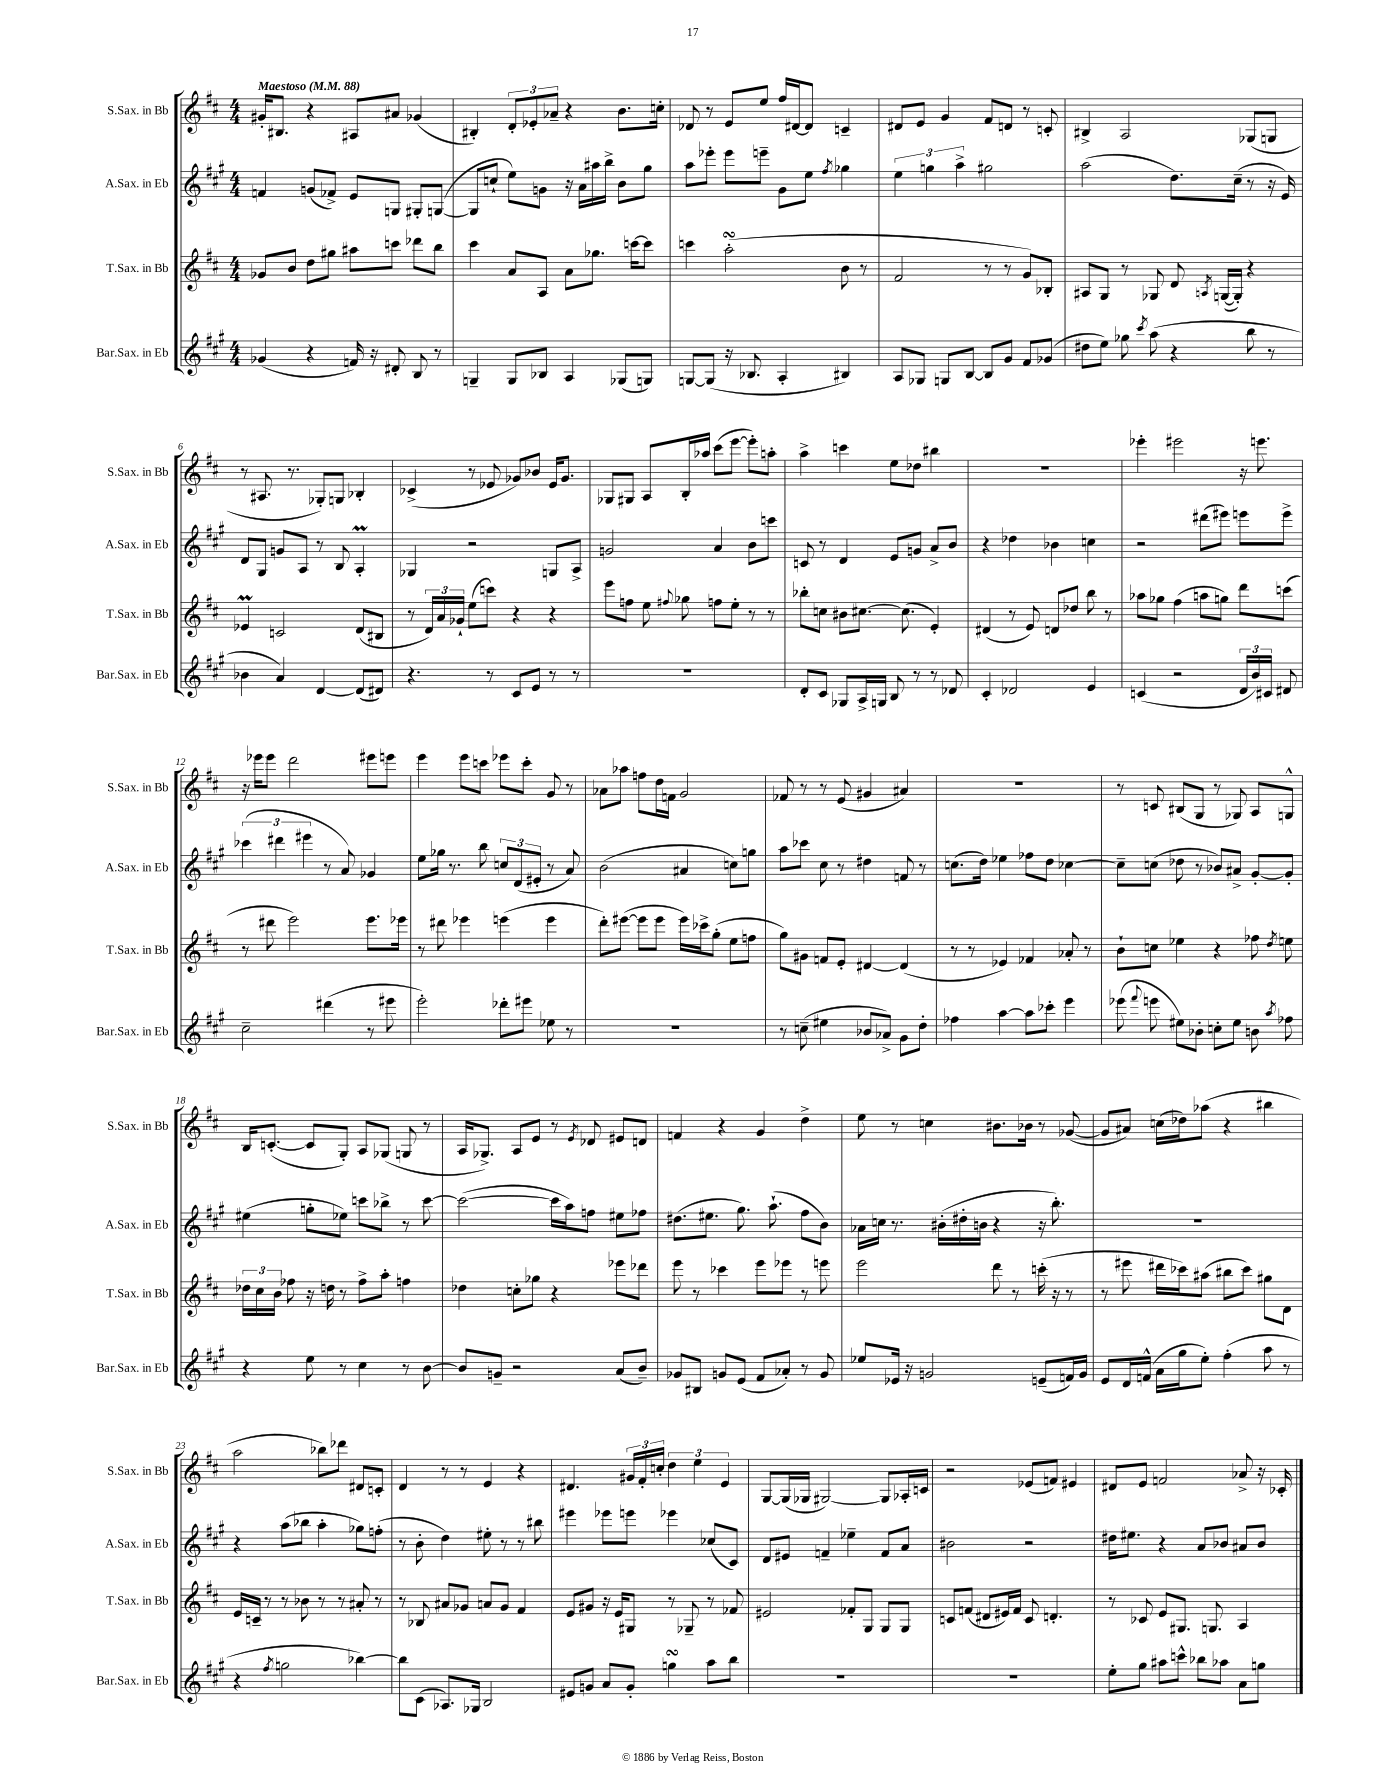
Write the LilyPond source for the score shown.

<<
\new StaffGroup <<
\new Staff = "s0" \with { instrumentName = "S.Sax. in Bb" shortInstrumentName = "S.Sax. in Bb" } {
    \clef treble \key d \major \numericTimeSignature \time 4/4 \tempo "Maestoso" 4 = 88
    \autoBeamOff gis'16[-. bis8.] r4 ais8[ ais'8] ges'4( |
    bis4-.) \tuplet 3/2 { d'8[-. ees'8-. aes'8]-- } r4 b'8.[ c''16]-. |
    des'8 r8 e'8[ e''8] fis''16[ dis'16~ dis'8] c'4-- |
    dis'8[ e'8] g'4 fis'8[ d'8] r8 c'8-. |
    bis4-> a2 ges8[( g8] |
    r8 ais8. r8. ges8[-.) g8] bes4-. |
    ces'4->( r8 ees'8 ges'8[) bes'8] ees'16[ ges'8.] |
    ges8[ gis8] a8[ b16-. aes''16] cis'''8[( e'''8]~ e'''8[-.) a''8]-. |
    a''4-> c'''4 e''8[ des''8] bis''4 |
    R1 |
    ees'''4-. eis'''2 r16 e'''8. |
    r16 ees'''16[ ees'''8] d'''2 eis'''8[ e'''8] |
    e'''4 e'''8[ c'''8] ees'''8[ c'''8]-. g'8 r8 |
    aes'8[ aes''8] f''8[ d''16 f'16] g'2 |
    fes'8 r8 r8 e'8( gis'4 ais'4) |
    R1 |
    r8 c'8 bis8[( g8] r8 ges8) a8[ g8]-^ |
    b16[ c'8.]~-.( c'8[ g8]-.) a8[ ges8]( g8 r8 |
    a16[ ges8.]->) a8[ e'8] r8 \acciaccatura { e'8 } des'8 eis'8[ d'8] |
    f'4 r4 g'4 d''4-> |
    e''8 r8 c''4 bis'8.[ bes'16] r8 ges'8~( |
    ges'8[ ais'8]) c''16[( des''16) aes''8]( r4 bis''4 |
    a''2 bes''8[) des'''8] dis'8[ c'8]-. |
    d'4 r8 r8 e'4 r4 |
    dis'4. \tuplet 3/2 { gis'16[ fis'16-. c''16]-. } \tuplet 3/2 { d''4 e''4 e'4 } |
    g8[~ g16( ges16] gis2~) gis8[ aes16-. c'16] |
    r2 ees'8[( f'8]) eis'4 |
    dis'8[ e'8] f'2 aes'8-> r16 ces'16-. \bar "|." |
}
\new Staff = "s1" \with { instrumentName = "A.Sax. in Eb" shortInstrumentName = "A.Sax. in Eb" } {
    \clef treble \key a \major \numericTimeSignature \time 4/4
    \autoBeamOff f'4 g'8[( fes'8]->) e'8[ g8] gis8[-. g8]~( |
    g8[ c''8]-! e''8[) g'8] r16 a'16[ ais''16 b''16]-> b'8[ gis''8] |
    a''8[ ees'''8]-. ees'''8[ e'''8]-- gis'8[ e''8] \acciaccatura { fis''8 } ges''4 |
    \tuplet 3/2 { e''4 g''4 a''4-> } gis''2 |
    a''2( d''8.[) cis''16]--( r8 r16 e'16) |
    d'8[ gis8] g'8[ a8] r8 b8 a4-.\prall |
    ges4 r2 g8[ a8]-> |
    g'2 a'4 b'8[ c'''8] |
    c'8 r8 d'4 e'8[ g'8] a'8[-> b'8] |
    r4 des''4 bes'4 c''4 |
    r2 dis'''8[( eis'''8]) e'''8[ e'''8]-> |
    \tuplet 3/2 { ces'''4( dis'''4 eis'''4 } r8 a'8) ges'4 |
    e''8[ ges''16] r8. b''8 \tuplet 3/2 { c''8[ d'8( eis'8]-. } r8 a'8) |
    b'2( ais'4 c''8[) g''8] |
    a''8[ ces'''8] cis''8 r8 dis''4 f'8 r8 |
    c''8.[( d''16]) ees''4 fes''8[ d''8] ces''4~ |
    ces''8[-- c''8]( des''8 r8 bes'8[) ais'8]-> gis'8[~-. gis'8]-. |
    eis''4( g''8[-. ees''8]) c'''8[ bes''8]-> r8 c'''8~ |
    c'''2~( c'''16[ a''16) f''8] eis''8[ fes''8] |
    dis''8.[( eis''8.] gis''8.) a''8.-!( fis''8[ b'8]) |
    aes'16[ c''16] r8. bis'16[-.( dis''16-. b'16] r4 r16 b''8.-.) |
    r1 |
    r4 a''8[( bes''8] a''4-. ges''8[) f''8]-.( |
    r8 b'8-. d''4) eis''8-. r8 r8 bis''8 |
    eis'''4 ees'''8[ e'''8] ees'''4 ces''8[( cis'8]) |
    d'8[ eis'8] f'4-- ees''4-- f'8[ a'8] |
    bis'2 r2 |
    dis''16[ eis''8.] r4 a'8[ bes'8] ais'8[ bes'8] \bar "|." |
}
\new Staff = "s2" \with { instrumentName = "T.Sax. in Bb" shortInstrumentName = "T.Sax. in Bb" } {
    \clef treble \key d \major \numericTimeSignature \time 4/4
    \autoBeamOff ges'8[ b'8] d''8[ gis''8] ais''8[ c'''8] des'''8[ b''8] |
    cis'''4 a'8[ a8] a'8[ ges''8.] c'''16[~ c'''8] |
    c'''4 a''2-.\turn( b'8 r8 |
    fis'2 r8 r8 g'8[) bes8]-. |
    ais8[ g8] r8 ges8 d'8 \acciaccatura { a8 } g16[~( g16]-.) r4 |
    ees'4\prall c'2 d'8[( bis8] |
    r8 \tuplet 3/2 { d'16[) a'16 ges'16]-! } e''8[( c'''8]) r4 r4 |
    e'''8[ f''8] e''8 \appoggiatura { fis''8 } ges''8 f''8[ e''8]-. r8 r8 |
    bes''8[-. c''8] bis'8[ cis''8.]~ cis''8.( e'4-.) |
    dis'4( r8 e'8) d'8[ des''8] b''8 r8 |
    aes''8[ ges''8] fis''4( a''8[ g''8]) d'''8[ c'''8]( |
    r8 dis'''8 e'''2) e'''8.[ ees'''16] |
    r8 dis'''8 ees'''4 e'''4( e'''4 |
    d'''8[-.) eis'''8]~( eis'''8[ eis'''8] eis'''16[) ces'''16-> g''8]-.( e''8[ f''8] |
    g''8[) gis'8] f'8[ e'8]-. dis'4~ dis'4( |
    r8 r8 ees'4) fes'4 aes'8-. r8 |
    b'8[-! c''8] ees''4 r4 fes''8 \acciaccatura { d''8 } e''8 |
    \tuplet 3/2 { des''16[ cis''16 b'16] } fes''8 r16 d''16 r8 fes''8[-> a''8]-. f''4 |
    des''4 c''8[-. ges''8] r4 ees'''8[ des'''8] |
    e'''8 r8 ces'''4 e'''8[ ees'''8] r8 e'''8 |
    e'''2 d'''8 r8 c'''16-.( r16 r8 |
    r8 eis'''8 dis'''16[ ces'''16) ais''8]( bis''8[ ces'''8]) gis''8[ d'8] |
    e'16[ c'16]-- r8 r8 bes'8 r8 r8 ais'8-. r8 |
    r8 bes8 ais'8[ ges'8] a'8[ ges'8] fis'4 |
    e'8[ gis'8] r16 e'16[ gis8] r8 ges8-- r8 fes'8 |
    eis'2 fes'8[-. g8] g8[ g8] |
    c'8[ f'8]( dis'8[ eis'16) f'16] c'8 d'4.-. |
    r8 ces'8 e'8[ gis8.] g8. a4 \bar "|." |
}
\new Staff = "s3" \with { instrumentName = "Bar.Sax. in Eb" shortInstrumentName = "Bar.Sax. in Eb" } {
    \clef treble \key a \major \numericTimeSignature \time 4/4
    \autoBeamOff ges'4( r4 f'16) r16 dis'8-. b8 r8 |
    g4-- g8[ bes8] a4 ges8[( g8]) |
    g8[~ g8]( r16 bes8. a4-. bis4) |
    a8[ ges8] g8[ b8]~ b8[ gis'8] fis'8[ ges'8]( |
    dis''8[ e''8]) ges''8 \acciaccatura { cis'''8 } a''8( r4 b''8 r8 |
    bes'4 a'4) d'4~ d'8[( dis'8]) |
    r4. r8 cis'8[ e'8] r8 r8 |
    R1 |
    d'8[-. cis'8] ges8[ a16-> g16] b8 r8 r8 des'8 |
    cis'4-. des'2 e'4 |
    c'4( r2 \tuplet 3/2 { d'16[ b'16) cis'16] } dis'8 |
    cis''2-- dis'''4( r8 eis'''8 |
    e'''2-.) des'''8[-. eis'''8] ees''8 r8 |
    r1 |
    r8 c''8--( eis''4 bes'8[ aes'8]->) gis'8[ d''8]-. |
    fes''4 a''4~ a''8[ ces'''8]-. e'''4 |
    ees'''8( \appoggiatura { fis'''8 } e'''8 eis''8[) bes'8]-. c''8[-. eis''8] b'8 \acciaccatura { a''8 } fes''8 |
    r4 e''8 r8 cis''4 r8 b'8~ |
    b'8[ g'8]-- r2 a'8[( b'8]--) |
    ges'8[ bis8] g'8[ e'8]( fis'8[ aes'8]-.) r8 g'8 |
    ees''8[ ees'16] r16 g'2 e'8[--( f'16) g'16] |
    e'8[ d'16 f'16]-^( a'16[ gis''16 e''8]-.) fis''4-.( a''8 r8 |
    r4 \acciaccatura { fis''8 } g''2 bes''4~) |
    bes''8[ cis'8]( aes8.[) ges16] b2 |
    eis'8[ g'8] a'8[ g'8]-. g''4\turn a''8[ b''8] |
    R1 |
    R1 |
    e''8[-. gis''8] ais''8[ c'''8]-^ bes''8[ aes''8] a'8[ g''8] \bar "|." |
}
>>
>>
